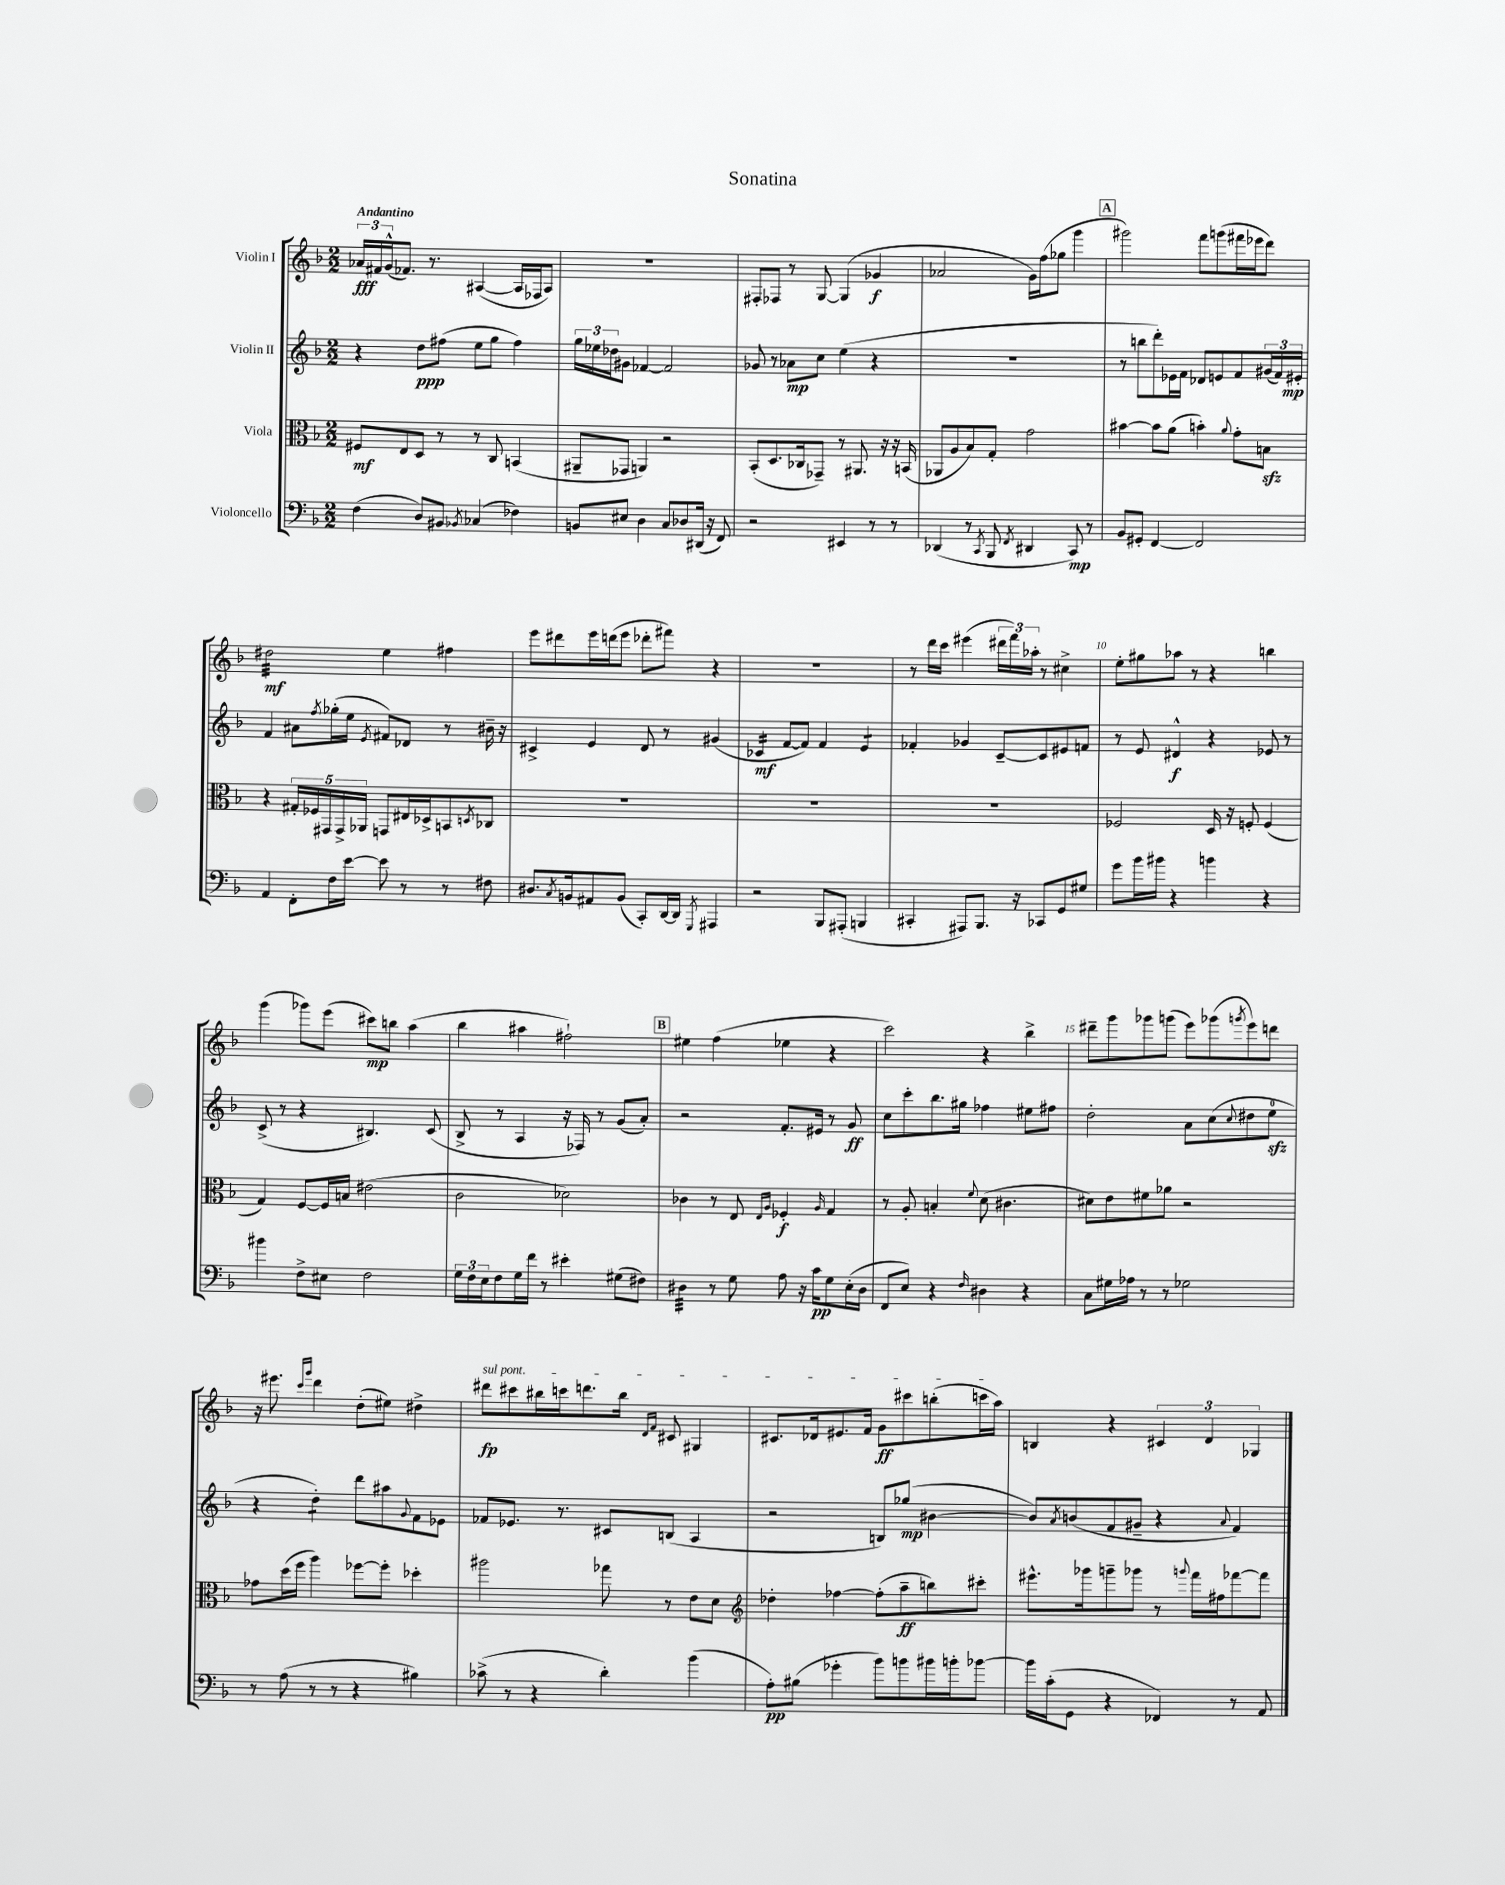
\header { title = "Sonatina" }
<<
\new StaffGroup <<
\new Staff = "s0" \with { instrumentName = "Violin I" } {
    \clef treble \key f \major \numericTimeSignature \time 2/2 \tempo "Andantino"
    \tuplet 3/2 { aes'16\fff fis'16 g'16-^( } fes'8.) r8. ais4~( ais16 fes16 ais8) |
    R1 |
    fis8-. fes8 r8 g8~ g4( ges'4\f |
    aes'2 g'16) f''16( ges''8 g'''4 |
    \mark \markup { \box "A" } gis'''2) f'''8 g'''8( fis'''16 ees'''16 d'''8) |
    dis''2:32\mf e''4 fis''4 |
    e'''8 dis'''8 e'''16 d'''16( e'''8 des'''8-. fis'''8) r4 |
    R1 |
    r8 d'''16 c'''16 eis'''4( \tuplet 3/2 { dis'''16 f'''16) aes''16-. } r8 cis''4-> |
    e''8-. gis''8 aes''8 r8 r4 b''4 |
    g'''4( ges'''8) e'''8( cis'''8\mp) b''8 a''4( |
    bes''4 ais''4 fis''2-!) |
    \mark \markup { \box "B" } eis''4 f''4( ees''4 r4 |
    c'''2) r4 bes''4-> |
    dis'''8-- g'''8 ges'''8 g'''8( e'''8) ges'''8( \acciaccatura { g'''8 } e'''8) d'''8 |
    r16 eis'''8. \grace { c'''16 g'''16 } d'''4 d''8-.( eis''8) dis''4-> |
    \once \override TextSpanner.bound-details.left.text = \markup { \italic "sul pont." } dis'''8\fp\startTextSpan cis'''8 bis''16 c'''16 d'''8. bis''16 \grace { d'16 f'16 } cis'8 gis4 |
    cis'8. des'16 eis'8. f'16 g'8\ff cis'''8 b''8-.( c'''16 a''16\stopTextSpan) |
    b4 r4 \tuplet 3/2 { cis'4 d'4 ges4 } \bar "|." |
}
\new Staff = "s1" \with { instrumentName = "Violin II" } {
    \clef treble \key f \major \numericTimeSignature \time 2/2
    r4 d''8\ppp fis''8( e''8 g''8 fis''4) |
    \tuplet 3/2 { g''16 ees''16 des''16 } gis'8 fes'4~ fes'2 |
    ges'8 r8 aes'8\mp c''8 e''4( r4 |
    R1 |
    \mark \markup { \box "A" } r8 b''8 d'''8-.) ees'16 f'16 des'8 e'8 f'8 \tuplet 3/2 { gis'16( f'16) eis'16-.\mp } |
    f'4 ais'8 \acciaccatura { f''8 } ges''16-.( e''16 \acciaccatura { e'8 } fis'8) des'8 r8 bis'16-- r16 |
    cis'4-> e'4 d'8 r8 gis'4( |
    ces'4:16\mf f'8~ f'8) f'4 e'4:8 |
    fes'4-. ges'4 c'8~-- c'8 eis'8 f'8 |
    r8 e'8 dis'4-^\f r4 ees'8 r8 |
    c'8->( r8 r4 bis4.) c'8( |
    bes8-> r8 a4 r16 fes16) r8 g'8( a'8-.) |
    \mark \markup { \box "B" } r2 f'8.-. eis'16 r8 g'8\ff |
    c''8 c'''8-. bes''8. gis''16 fes''4 eis''8 fis''8 |
    d''2-. a'8 c''8( \appoggiatura { c''8 } dis''8 e''8-0\sfz |
    r4 d''4:8-.) d'''8 ais''8 \appoggiatura { g'8 } f'8 ees'8 |
    fes'8 ees'8. r8. cis'8 b8( a4 |
    r2 b8) ges''8\mp( bis'4~ |
    bis'8) \acciaccatura { a'8 } b'8( f'8 gis'8-- r4 \appoggiatura { a'8 } f'4) \bar "|." |
}
\new Staff = "s2" \with { instrumentName = "Viola" } {
    \clef alto \key f \major \numericTimeSignature \time 2/2
    fis8\mf e8 d8 r8 r8 c8 b,4( |
    ais,8-- ges,8 a,4) r2 |
    bes,8-.( d8. ces16 ges,8--) r8 ais,8. r16 r16 b,16( |
    aes,8 a8 bes8) g8-. g'2 |
    \mark \markup { \box "A" } bis'4~ bis'8 a'8( b'4-.) \appoggiatura { a'8 } g'8-. b8\sfz |
    r4 \tuplet 5/4 { gis16-. fes16 gis,16 gis,16-> aes,16 } g,8 eis16 des16-> b,8 \acciaccatura { d8 } ces8 |
    R1 |
    R1 |
    R1 |
    fes2 d16 r16 f8-. f4( |
    g4) f8~ f16 b16 eis'2( |
    c'2 des'2) |
    \mark \markup { \box "B" } ces'4 r8 e8 \grace { e16 a16 } fes4-.\f \grace { a16 } g4 |
    r8 a8-. b4-. \appoggiatura { f'8 } d'8( cis'4. |
    dis'8) e'8 fis'8 aes'8 r2 |
    ges'8 d''16( f''16 a''4) fes''8~ fes''8-. des''4-. |
    ais''2 ges''8 r8 e'8 d'8 |
    \clef treble des''4-. fes''4~ fes''8-.( a''8--\ff b''8) cis'''8-. |
    eis'''8.-^ ges'''16 g'''8-- ges'''8 r8 \appoggiatura { g'''8 } f'''16 fis''16 fes'''8~ fes'''8 \bar "|." |
}
\new Staff = "s3" \with { instrumentName = "Violoncello" } {
    \clef bass \key f \major \numericTimeSignature \time 2/2
    f4( d8) bis,8 \acciaccatura { bes,8 } ces4( fes4) |
    b,8 eis8 d4 c8 des8 dis,16( r16 f,8) |
    r2 eis,4 r8 r8 |
    des,4( r8 \acciaccatura { c,8 } bes,,8 \acciaccatura { f,8 } dis,4 c,8\mp) r8 |
    \mark \markup { \box "A" } bes,8 gis,8-. f,4~ f,2 |
    a,4 f,8-. f16 e'16~ e'8 r8 r8 fis8 |
    dis8. \acciaccatura { c8 } b,16 ais,8 b,8( c,8-.) d,16~ d,16 \acciaccatura { g,,8 } ais,,4 |
    r2 bes,,8 ais,,8-.( b,,4 |
    cis,4-. ais,,8) bes,,8. r16 ces,8 g,8 gis8 |
    g'8 bes'16 bis'16 r4 b'4 r4 |
    bis'4 f8-> eis8 f2 |
    \tuplet 3/2 { g16 f16 e16 } f8 g16 f'16 r8 eis'4-. gis8( fis8) |
    \mark \markup { \box "B" } dis4:32 r8 g8 a8 r16 c'16\pp g8 e16-.( dis16 |
    f,8 e8) r4 \grace { f16 } dis4 r4 |
    c8 gis16 aes16 r8 r8 ges2 |
    r8 a8( r8 r8 r4 bis4) |
    ces'8->( r8 r4 d'4-.) bes'4( |
    a8-.\pp) bis8( ges'4-. bes'8) b'8 bis'16 b'16-. bes'8~ |
    bes'16 c'16-.( g,8 r4 fes,4) r8 a,8 \bar "|." |
}
>>
>>
\layout { \context { \Score \override BarNumber.break-visibility = ##(#f #t #t) barNumberVisibility = #(every-nth-bar-number-visible 5) } }
